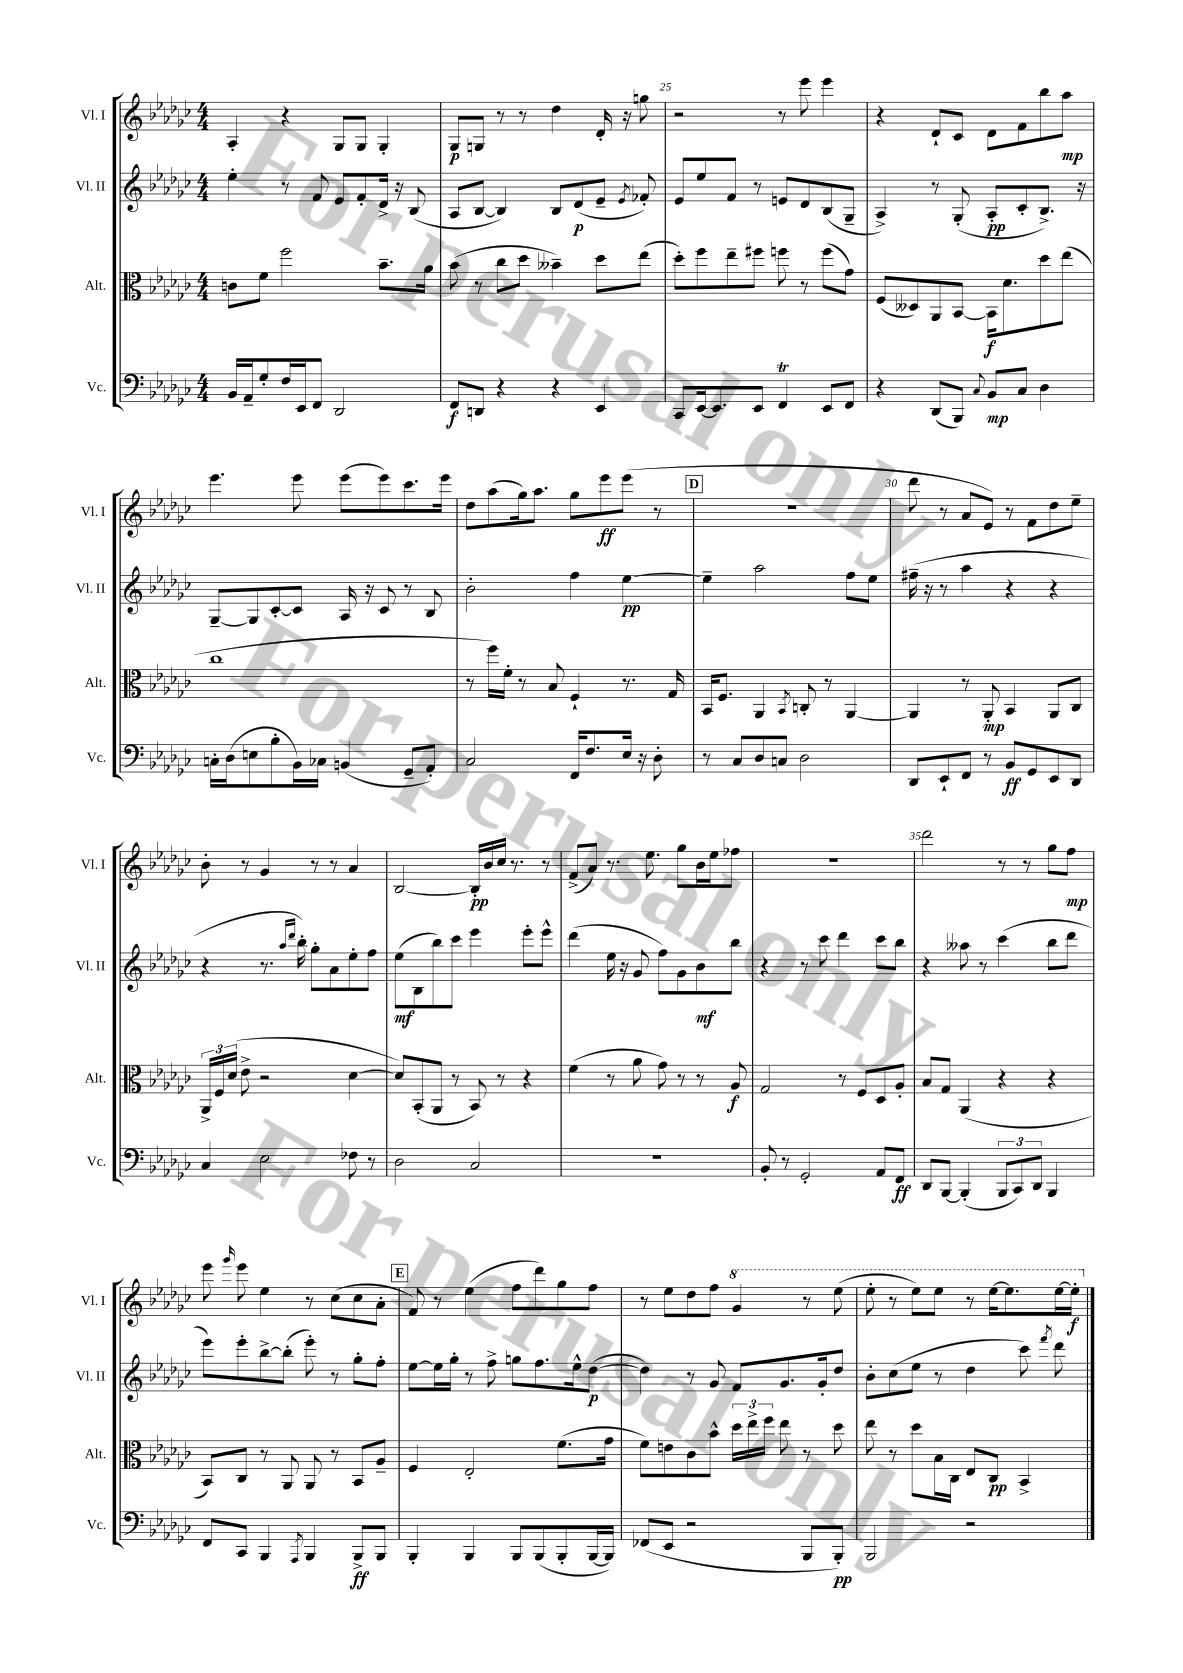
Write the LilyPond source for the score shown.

<<
\new StaffGroup <<
\new Staff = "s0" \with { instrumentName = "Vl. I" shortInstrumentName = "Vl. I" } {
    \clef treble \key ges \major \numericTimeSignature \time 4/4
    \autoBeamOff aes4-. r4 ges8[ ges8] ges4-. |
    ges8[\p g8] r8 r8 des''4 des'16-. r16 g''8 |
    r2 r8 ees'''8 ees'''4 |
    r4 des'8[-! ces'8] des'8[ f'8 bes''8 aes''8]\mp |
    ees'''4. ees'''8 ees'''8[( ees'''8) ces'''8. ees'''16] |
    des''8[ aes''8( ges''16) aes''8.] ges''8[ ees'''8\ff ees'''8]( r8 |
    \mark \markup { \box "D" } R1 |
    des'''8 r8 aes'8[ ees'8]) r8 f'8[ des''8 ees''8]-- |
    bes'8-. r8 ges'4 r8 r8 aes'4 |
    bes2~ bes16[-.\pp bes'16 ces''16] r8. r8 |
    f'8[->( aes'8]) r8. ees''8. ges''8[ bes'16 ees''16 fes''8] |
    r1 |
    des'''2 r8 r8 ges''8[ f''8]\mp |
    ees'''8 \grace { ges'''16 } ees'''8 ees''4 r8 ces''8[( ces''8 aes'8]-. |
    \mark \markup { \box "E" } f'8) r8 ees''4( f''8[ des'''8) ges''8 f''8] |
    r8 ees''8[ des''8 f''8] \ottava #1 ges''4 r8 ees'''8( |
    ees'''8-. r8 ees'''8[) ees'''8] r8 ees'''16[~ ees'''8. ees'''16~ ees'''16]-.\f \ottava #0 \bar "|." |
}
\new Staff = "s1" \with { instrumentName = "Vl. II" shortInstrumentName = "Vl. II" } {
    \clef treble \key ges \major \numericTimeSignature \time 4/4
    \autoBeamOff ees''4-. r8 f'8 ees'8[ f'8-. des'16]-> r16 bes8( |
    aes8[ bes8]~ bes4) bes8[ des'8\p( ees'8]-- \acciaccatura { ees'8 } fes'8-.) |
    ees'8[ ees''8 f'8] r8 e'8[ des'8 bes8( ges8]-- |
    aes4->) r8 ges8-.( aes8[-.\pp ces'8-. bes8.]->) r16 |
    ges8[~-- ges8 ces'8~-. ces'8] aes16 r16 ces'8 r8 bes8 |
    bes'2-. f''4 ees''4~\pp |
    \mark \markup { \box "D" } ees''4-- aes''2 f''8[ ees''8] |
    fis''16--( r16 r8 aes''4 r4 r4 |
    r4 r8. \grace { aes''16[ des'''16] } bes''16-.) ges''8[-. aes'8 ees''8-. f''8] |
    ees''8[\mf( bes8 bes''8) ces'''8] ees'''4 ees'''8[-. ees'''8]-^ |
    des'''4( ees''16 r16 ges'8 f''8[) ges'8 bes'8\mf bes''8] |
    r4 r8 ces'''8 des'''4 ces'''8[ bes''8] |
    r4 aeses''8 r8 ces'''4( bes''8[ des'''8] |
    ees'''8[) ees'''8-. bes''8~-> bes''8]-.( ees'''8-.) r8 ges''8[-. f''8]-. |
    \mark \markup { \box "E" } ees''8[~ ees''16 ges''16]-. r8 f''8-> g''8[ f''8. ees''16-^ des''8]~\p( |
    des''4) r8 ges'8 f'8[ ges'8. ges'16-. des''8] |
    bes'8[-. ces''8( ees''8] r8 des''4 ces'''8) \acciaccatura { f'''8 } des'''8 \bar "|." |
}
\new Staff = "s2" \with { instrumentName = "Alt." shortInstrumentName = "Alt." } {
    \clef alto \key ges \major \numericTimeSignature \time 4/4
    \autoBeamOff c'8[ f'8] f''2 bes'8.[-- aes'16] |
    bes'8( r8 ces''8[ des''8] beses'4--) des''8[ ees''8]( |
    des''8[-.) f''8 ees''8-- fis''8] f''8 r8 f''8[( ges'8]) |
    f8[( deses8) aes,8 bes,8]~ bes,16[\f des'8. des''8 ees''8]( |
    ces''1 |
    r8 f''16[) f'16]-. r8 bes8 f4-! r8. ges16 |
    \mark \markup { \box "D" } bes,16[ f8.] aes,4 \acciaccatura { bes,8 } c8-. r8 aes,4~ |
    aes,4 r8 aes,8-.\mp bes,4 aes,8[ ces8] |
    \tuplet 3/2 { aes,16[-> f16 des'16]( } ees'8-> r2 des'4~ |
    des'8[) bes,8-.( aes,8] r8 bes,8) r8 r4 |
    f'4( r8 aes'8 ges'8) r8 r8 aes8\f |
    ges2 r8 f8[ des8 aes8]-. |
    bes8[ ges8] aes,4( r4 r4 |
    bes,8[) ces8] r8 aes,8 aes,8 r8 bes,8[ aes8]-- |
    \mark \markup { \box "E" } f4 ees2-. f'8.[( ges'16] |
    f'8[) e'8 ces'8 bes'8]-^ \tuplet 3/2 { des''16[ ees''16-> f''16] } ees''8 r8 des''8 |
    ees''8 r8 des''8[ bes16 ces16] ees8[ ces8]\pp bes,4-> \bar "|." |
}
\new Staff = "s3" \with { instrumentName = "Vc." shortInstrumentName = "Vc." } {
    \clef bass \key ges \major \numericTimeSignature \time 4/4
    \autoBeamOff bes,16[ aes,16-- ges8-. f16 ees,16 f,8] des,2 |
    f,8[\f d,8] r4 r4 ees,4 |
    ces,8[ ees,16~ ees,8. ees,8] f,4\trill ees,8[ f,8] |
    r4 des,8[( bes,,8]) \appoggiatura { ces8 } bes,8[\mp ces8] des4 |
    c16[-. des16( e8 bes8-. bes,16) ces16] b,4( ges,8[-- aes,8]-.) |
    ces2 f,16[ f8. ees16] r16 des8-. |
    \mark \markup { \box "D" } r8 ces8[ des8 c8] des2 |
    des,8[ ees,8-! f,8] r8 bes,8[\ff ges,8 ees,8 des,8] |
    ces4 ees2 fes8 r8 |
    des2 ces2 |
    R1 |
    bes,8-. r8 ges,2-. aes,8[ f,8]\ff |
    des,8[ bes,,8]~ bes,,4-.( \tuplet 3/2 { bes,,8[ ces,8) des,8] } bes,,4 |
    f,8[ ces,8] bes,,4 \acciaccatura { aes,,8 } bes,,4 bes,,8[->\ff bes,,8] |
    \mark \markup { \box "E" } bes,,4-. bes,,4 bes,,8[ bes,,8( bes,,8-. bes,,16~ bes,,16]) |
    fes,8[( ees,8] r2 bes,,8[ bes,,8]-.\pp) |
    bes,,2 r2 \bar "|." |
}
>>
>>
\layout { \context { \Score currentBarNumber = #23 \override BarNumber.break-visibility = ##(#f #t #t) barNumberVisibility = #(every-nth-bar-number-visible 5) } }
